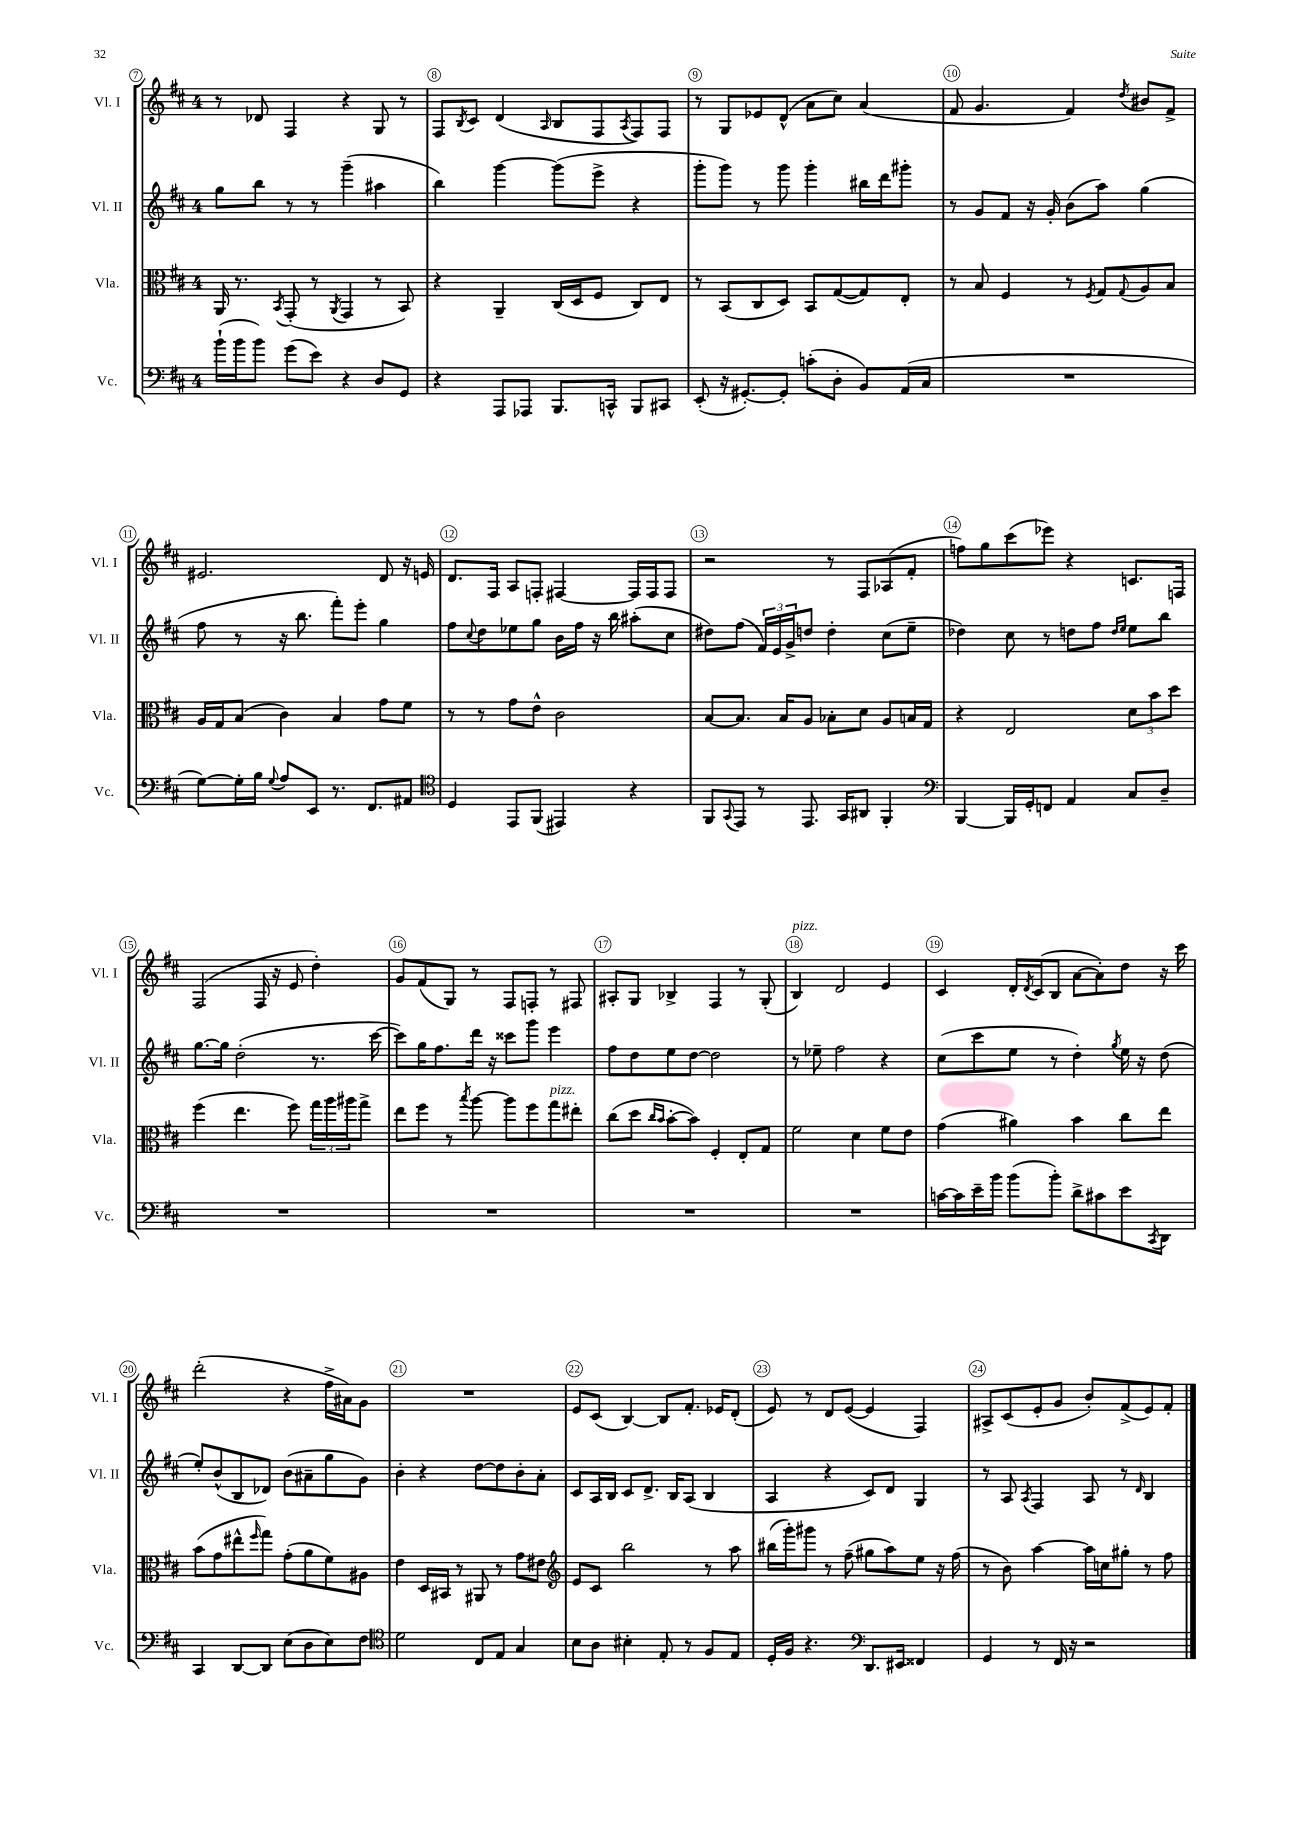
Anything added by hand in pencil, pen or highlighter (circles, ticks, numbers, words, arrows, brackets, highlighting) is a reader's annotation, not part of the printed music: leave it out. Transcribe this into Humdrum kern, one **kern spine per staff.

**kern	**kern	**kern	**kern
*staff4	*staff3	*staff2	*staff1
*clefF4	*clefC3	*clefG2	*clefG2
*k[f#c#]	*k[f#c#]	*k[f#c#]	*k[f#c#]
*M4/4	*M4/4	*M4/4	*M4/4
(16b`	16AA	8gg	8r
16b	8.r	.	.
8b)	.	8bb	8d-
.	8qBB	.	.
(8g	(8GG'	8r	4F#
8e)	8r	8r	.
.	8qAA	.	.
4r	4GG	(4ggg~	4r
8D	8r	4aa#	8G
8GG	8BB)	.	8r
=	=	=	=
4r	4r	4bb)	8F#
.	.	.	8qB
.	.	.	8c#
8AAA	4AA~	[4ggg	(4d
8AAA-	.	.	.
.	.	.	16qqA
8.BBB	(16C#	(8ggg]	8B
.	16D	.	.
.	8F#	8eee^	8F#
16CC^^	.	.	.
.	.	.	8qA
8BBB	8C#)	4r	8F#)
8CC#	8E	.	8F#
=	=	=	=
(8EE'	8r	8ggg'	8r
16r	(8BB	8ggg)	8G
[8.GG#')	.	.	.
.	8C#	8r	8e-
8GG#']	8D)	8ggg	(8d^^
(8c'	8BB	4ggg'	8a
8D'	([8G	.	8cc#)
8BB)	8G])	16bb#	(4a
.	.	16ddd	.
(16AA	8E'	8ggg#'	.
16C#	.	.	.
=	=	=	=
1r	8r	8r	8f#
.	8B	8g	4.g
.	4F#	8f#	.
.	.	16r	.
.	.	16g'	.
.	8r	(8b	4f#)
.	8qF#	.	.
.	8G	8aa)	.
.	8qqG	.	8qdd
.	8A	(4gg	8b#
.	8B	.	8f#^
=	=	=	=
[8G)	16A	8ff#	2.e#
.	16G	.	.
16G']	(8B	8r	.
16B	.	.	.
8qqG	.	.	.
8A	4c#)	16r	.
.	.	8.bb	.
8EE	.	.	.
8.r	4B	8fff#')	.
.	.	8eee'	.
8.FF#	.	.	.
.	8g	4gg	8d
8AA#	8f#	.	16r
.	.	.	16e
=	=	=	=
*clefC4	*	*	*
4D	8r	8ff#	8.d
.	.	8qqcc#	.
.	8r	8dd	.
.	.	.	16F#
8EE	8g	8ee-	8A
(8FF#	8e^^	8gg	8F'
4EE#)	2c#	16b	[4F#
.	.	16ff#	.
.	.	16r	.
.	.	16bb	.
4r	.	(8aa#'	16F#]
.	.	.	16F#
.	.	8cc#	8F#
=	=	=	=
8FF#	[8B	8dd#)	2r
8qqGG	.	.	.
8EE	8.B]	(8ff#	.
8r	.	24f#)	.
.	.	24e	.
.	16B	.	.
.	.	24g^	.
8.EE	8A	8dd	.
.	8B-'	4dd'	8r
16GG	.	.	.
8AA#	8d	.	8F#
4FF#'	8A	(8cc#	(8A-
.	16B	8ee~	8f#'
.	16G	.	.
=	=	=	=
*clefF4	*	*	*
[4BBB	4r	4dd-)	8ff)
.	.	.	8gg
16BBB]	2E	8cc#	(8ccc#
16GG'	.	.	.
8FF	.	8r	8eee-)
4AA	.	8dd	4r
.	.	8ff#	.
.	.	16qqdd	.
.	.	16qqee	.
8C#	12d	8ee	8.c
.	12b	.	.
8D~	.	8bb	.
.	12dd	.	.
.	.	.	16F
=	=	=	=
1r	(4ff#	[8.gg	(2F#
.	.	16gg]	.
.	4.ee	(2dd'	.
.	.	.	16F#
.	.	.	16r
.	8ff#)	.	8e
.	24gg	8.r	4dd')
.	24aa	.	.
.	24aa#	.	.
.	8gg^	.	.
.	.	[16ccc#	.
=	=	=	=
1r	8ee	8ccc#])	8g
.	8ff#	16gg	(8f#
.	.	8.ff#	.
.	8r	.	8G)
.	8qbb	.	.
.	[8aa	16ddd	8r
.	.	16r	.
.	8aa]	8ccc##	8F#
.	8ff#	8ggg	8F'
.	8gg	4eee	8r
.	8ee#'	.	8F#
=	=	=	=
1r	(8cc#	8ff#	8A#'
.	8dd	8dd	8G
.	16qqcc#	.	.
.	16qqb	.	.
.	[8b'	8ee	4B-^
.	8b])	[8dd	.
.	4F#'	2dd]	4F#
.	8E'	.	8r
.	8G	.	(8G'
=	=	=	=
1r	2f#	8r	4B)
.	.	8ee-~	.
.	.	2ff#	2d
.	4d	.	.
.	8f#	4r	4e
.	8e	.	.
=	=	=	=
[16c	(4g	(8cc#	4c#
16c]	.	.	.
16e~	.	8ccc#	.
16b	.	.	.
(8b	4a#)	8ee	16d'
.	.	.	8qd
.	.	.	(16c#
8b')	.	8r	8B
8d^	4b	4dd')	[8a
8c#	.	.	8a'])
.	.	8qgg	.
8e	8cc#	16ee	8dd
.	.	16r	.
8qCC#	.	.	.
8DD	8ee	(8dd	16r
.	.	.	16ccc#
=	=	=	=
4CC#	(8b	8ee')	(2ddd'
.	8g	(8b^^	.
[8DD	8ee#^^	8B	.
.	16qqff#	.	.
8DD]	8gg)	8d-)	.
(8E	(8g'	(8b	4r
8D	8a	8a#~	.
8E)	8f#)	8gg	16ff#^
.	.	.	16a#)
8F#	8A#	8g)	8g
=	=	=	=
*clefC4	*	*	*
2d	4e	4b'	1r
.	16D	4r	.
.	16BB#	.	.
.	8r	.	.
8C#	8AA#	[8dd	.
8E	8r	8dd]	.
4G	8g	8b'	.
.	8e#	8a'	.
=	=	=	=
*	*clefG2	*	*
8B	8e	8c#	8e
8A	8c#	16A	(8c#
.	.	16B	.
4B#'	2bb	8c#	[4B)
.	.	8.d^	.
8E'	.	.	8B]
.	.	16B	.
8r	.	(8A	8.f#'
8F#	8r	4B	.
.	.	.	16e-
8E	8aa	.	(8d'
=	=	=	=
16D'	(16bb#	4A	8e)
16F#	16ggg')	.	.
4.r	8ggg#	.	8r
.	8r	4r	8d
.	(8ff#~	.	([8e
*clefF4	*	*	*
8.DD	8gg#	8c#)	4e]
.	8aa)	8d	.
16EE#	.	.	.
4FF##	8ee	4G	4F#)
.	16r	.	.
.	(16ff#	.	.
=	=	=	=
4GG	8r	8r	8A#^
.	8b)	8A	(8c#
.	.	8qA	.
8r	[4aa	4F#	8e'
16FF#	.	.	8g
16r	.	.	.
2r	16aa]	8A	8b')
.	16cc	.	.
.	8gg#'	8r	(8f#^
.	.	16qqd	.
.	8r	4B	8e)
.	8ff#	.	8f#'
==	==	==	==
*-	*-	*-	*-
